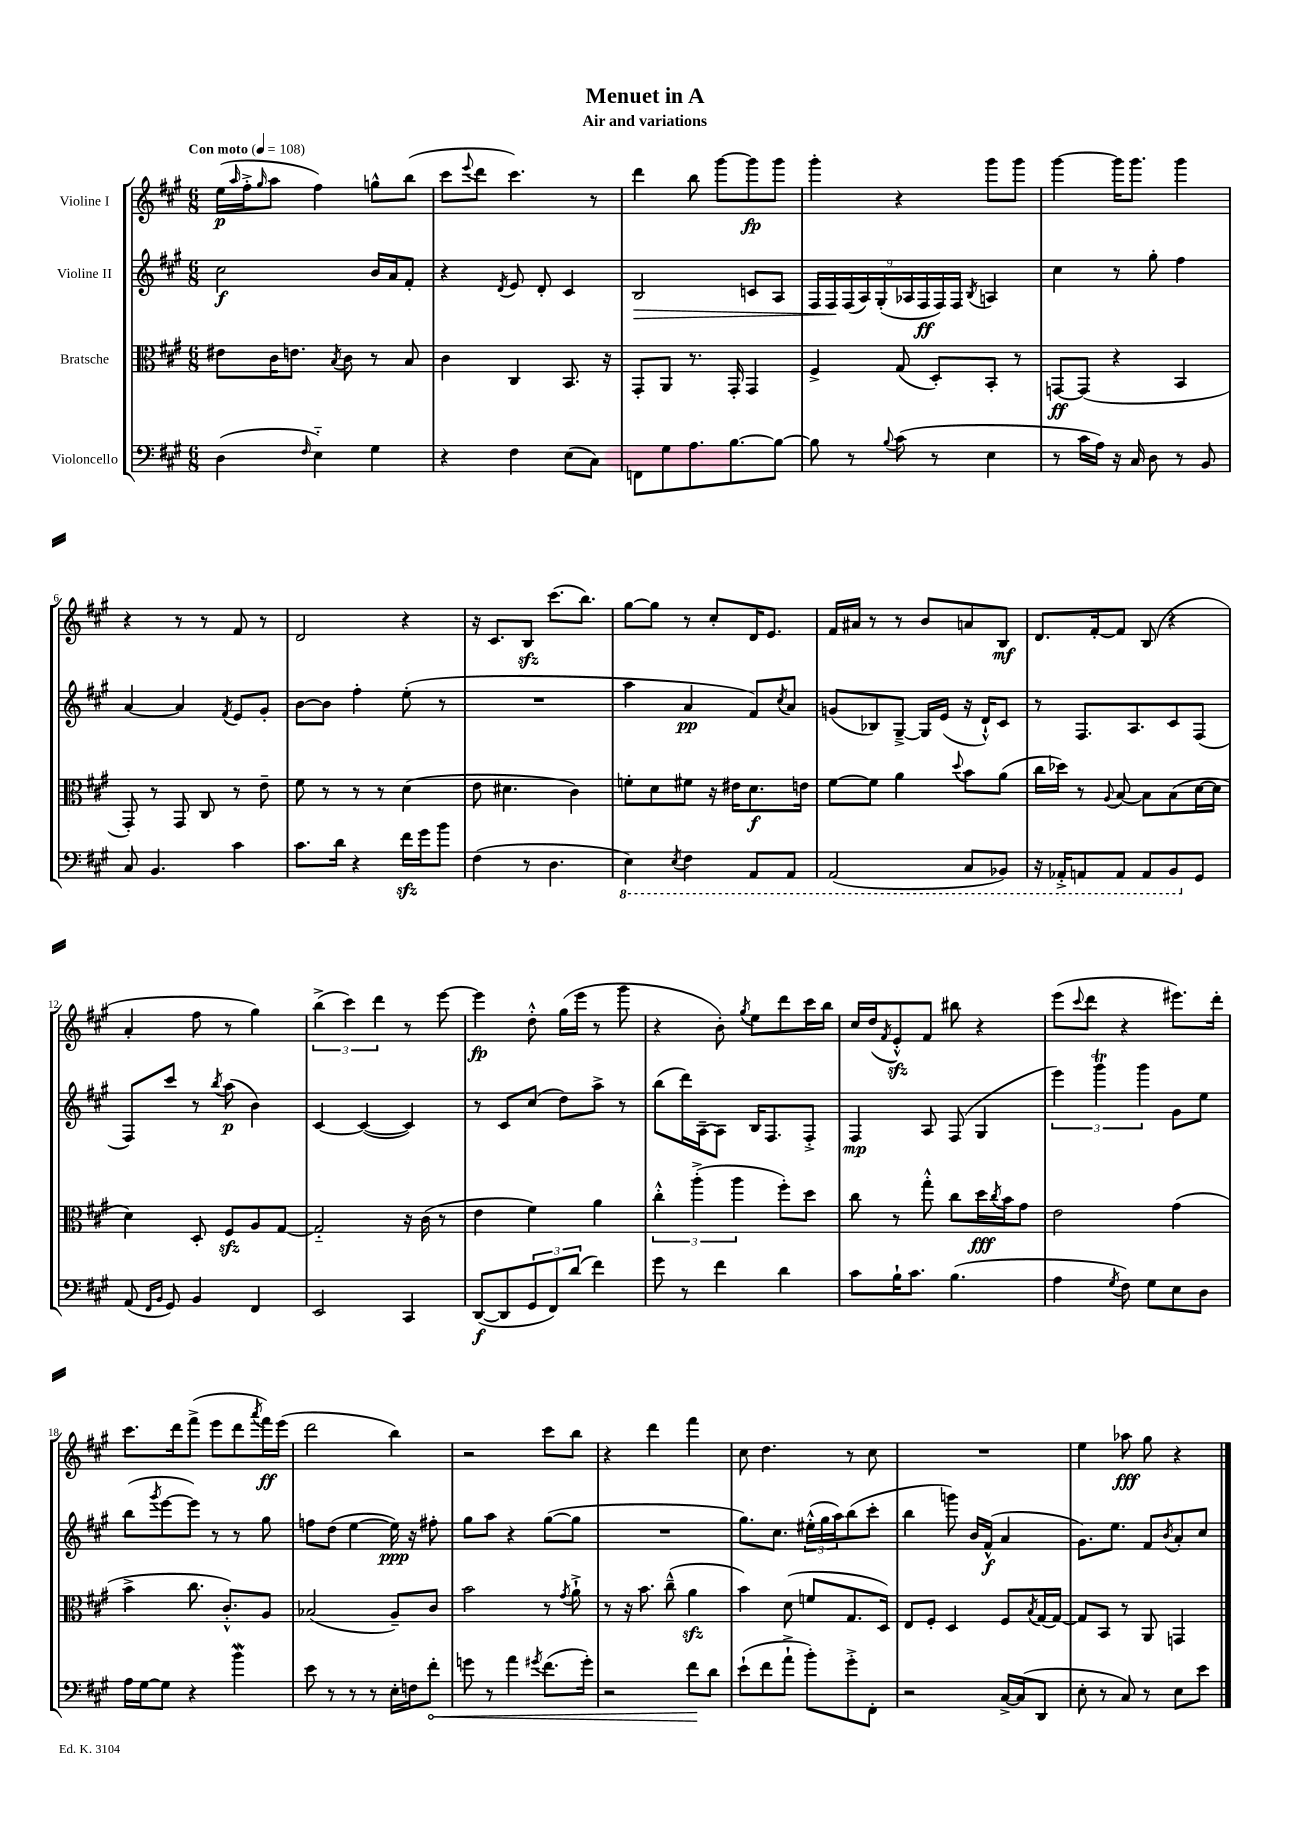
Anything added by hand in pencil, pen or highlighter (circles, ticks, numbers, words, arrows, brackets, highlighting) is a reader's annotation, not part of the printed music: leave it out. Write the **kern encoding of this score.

**kern	**dynam	**kern	**dynam	**kern	**dynam	**kern	**dynam
*part4	*part4	*part3	*part3	*part2	*part2	*part1	*part1
*staff4	*staff4	*staff3	*staff3	*staff2	*staff2	*staff1	*staff1
*I"Violoncello	*	*I"Bratsche	*	*I"Violine II	*	*I"Violine I	*
*clefF4	*	*clefC3	*	*clefG2	*	*clefG2	*
*k[f#c#g#]	*	*k[f#c#g#]	*	*k[f#c#g#]	*	*k[f#c#g#]	*
*M6/8	*	*M6/8	*	*M6/8	*	*M6/8	*
*MM108	*	*MM108	*	*MM108	*	*MM108	*
=1	=1	=1	=1	=1	=1	=1	=1
!	!	!	!	!	!	!LO:TX:a:B:t=Con moto	!
(4D\	.	8e#X\L	.	2cc#\	f	(16ee\LL	p
.	.	.	.	.	.	16qqaa/	.
.	.	.	.	.	.	16ff#'^\J	.
.	.	.	.	.	.	16qqgg#/	.
.	.	16c#\K	.	.	.	8aa\J	.
.	.	8.en\J	.	.	.	.	.
16qqF#/	.	.	.	.	.	.	.
4E\)	.	.	.	.	.	4ff#\)	.
.	.	8qB/	.	.	.	.	.
.	.	8c#\	.	.	.	.	.
4G#\	.	8r	.	16b/LL	.	8ggn^^\L	.
.	.	.	.	16a/J	.	.	.
.	.	8B/	.	8f#'/J	.	(8bb\J	.
=2	=2	=2	=2	=2	=2	=2	=2
4r	.	4c#\	.	4r	.	8ccc#\L	.
.	.	.	.	.	.	8qqeee/	.
.	.	.	.	.	.	8ddd\J	.
.	.	.	.	8qd/	.	.	.
4F#\	.	4C#/	.	8e/	.	4.ccc#\)	.
.	.	.	.	8d'/	.	.	.
(8E\L	.	8.BB/	.	4c#/	.	.	.
8C#\J)	.	.	.	.	.	8r	.
.	.	16r	.	.	.	.	.
=3	=3	=3	=3	=3	=3	=3	=3
!	!	!	!	!	!LO:HP:b	!	!
8FFn\L	.	8GG#'/L	.	2B/	>	4ddd\	.
8G#\	.	8AA/J	.	.	.	.	.
8.A\	.	8.r	.	.	.	8bb\	.
.	.	.	.	.	.	[8ggg#\L	.
[8.B\	.	16GG#'/	.	.	.	.	.
.	.	4GG#/	.	8cn/L	.	8ggg#\]	fp
8B\J_	.	.	.	8A/J	.	8ggg#\J	.
=4	=4	=4	=4	=4	=4	=4	=4
8B\]	.	4F#^/	.	18F#/LL	.	4ggg#'\	.
.	.	.	.	18F#/	.	.	.
.	.	.	.	(18F#/	]	.	.
8r	.	.	.	.	.	.	.
.	.	.	.	18A/)	.	.	.
.	.	.	.	(18G#'/	.	.	.
8qqB/	.	.	.	.	.	.	.
(8c#\	.	(8G#/	.	.	.	4r	.
.	.	.	.	18A-X/	.	.	.
.	.	.	.	18F#/	ff	.	.
8r	.	8D'/L)	.	.	.	.	.
.	.	.	.	18F#/)	.	.	.
.	.	.	.	18F#/JJ	.	.	.
.	.	.	.	8qB/	.	.	.
4E\	.	8BB'/J	.	4An/	.	8ggg#\L	.
.	.	8r	.	.	.	8ggg#\J	.
=5	=5	=5	=5	=5	=5	=5	=5
8r	.	[8GGn/L	ff	4cc#\	.	[4ggg#\	.
16c#\LL	.	(8GG/J]	.	.	.	.	.
16A\JJ)	.	.	.	.	.	.	.
16r	.	4r	.	8r	.	16ggg#\KL]	.
16C#/	.	.	.	.	.	8.ggg#\J	.
8D\	.	.	.	8gg#'\	.	.	.
8r	.	4BB/	.	4ff#\	.	4ggg#\	.
8BB/	.	.	.	.	.	.	.
!!LO:LB:g=z
=6	=6	=6	=6	=6	=6	=6	=6
8C#/	.	8GG#'/)	.	[4a/	.	4r	.
4.BB/	.	8r	.	.	.	.	.
.	.	8GG#/	.	4a/]	.	8r	.
.	.	8C#/	.	.	.	8r	.
.	.	.	.	8qf#/	.	.	.
4c#\	.	8r	.	8e/L	.	8f#/	.
.	.	8e~\	.	8g#'/J	.	8r	.
=7	=7	=7	=7	=7	=7	=7	=7
8.c#\L	.	8f#\	.	[8b\L	.	2d/	.
.	.	8r	.	8b\J]	.	.	.
16d\Jk	.	.	.	.	.	.	.
4r	.	8r	.	4ff#'\	.	.	.
.	.	8r	.	.	.	.	.
16f#zz\LL	.	(4d\	.	(8ee'\	.	4r	.
16g#\J	.	.	.	.	.	.	.
8b\J	.	.	.	8r	.	.	.
=8	=8	=8	=8	=8	=8	=8	=8
(4F#\	.	8e\	.	2.r	.	16r	.
.	.	.	.	.	.	8.c#/L	.
.	.	4.d#X\	.	.	.	.	.
8r	.	.	.	.	.	8Bzz/J	.
4.D\	.	.	.	.	.	(8.ccc#\L	.
.	.	4c#\)	.	.	.	.	.
.	.	.	.	.	.	8.bb\J)	.
=9	=9	=9	=9	=9	=9	=9	=9
*8ba	*	*	*	*	*	*	*
4EE\)	.	8fn'\L	.	4aa\	.	[8gg#\L	.
.	.	8d\	.	.	.	8gg#\J]	.
8qEE/	.	.	.	.	.	.	.
4FF#\	.	8f#X\J	.	4a/	pp	8r	.
.	.	16r	.	.	.	8cc#'/L	.
.	.	16e#X\KL	.	.	.	.	.
8AAA/L	.	8.d\	f	8f#/L)	.	16d/K	.
.	.	.	.	.	.	8.e/J	.
.	.	.	.	8qcc#/	.	.	.
8AAA/J	.	.	.	8a/J	.	.	.
.	.	16en\Jk	.	.	.	.	.
=10	=10	=10	=10	=10	=10	=10	=10
(2AAA/	.	[8f#\L	.	(8gn/L	.	16f#/LL	.
.	.	.	.	.	.	16a#X/JJ	.
.	.	8f#\J]	.	8B-X/)	.	8r	.
.	.	4a\	.	[8G#~^/J	.	8r	.
.	.	.	.	16G#/LL]	.	8b/L	.
.	.	.	.	(16e/JJ	.	.	.
.	.	8qqdd/	.	.	.	.	.
8CC#/L	.	8b\L	.	16r	.	8an/	.
.	.	.	.	16d`^^/KL)	.	.	.
8BBB-X/J)	.	(8a\J	.	8c#/J	.	8B/J	mf
=11	=11	=11	=11	=11	=11	=11	=11
16r	.	16cc#\LL	.	8r	.	8.d/L	.
16AAA-X'^/KL	.	16dd-X\JJ)	.	.	.	.	.
8AAAn/	.	8r	.	8.F#/L	.	.	.
.	.	.	.	.	.	[16f#'/k	.
.	.	8qqA/	.	.	.	.	.
8AAA/J	.	[8B/	.	.	.	8f#/J]	.
.	.	.	.	8.A/	.	.	.
8AAA/L	.	8B\L]	.	.	.	(8B/	.
8BBB/	.	(8B\	.	8c#/	.	4r	.
*X8ba	*	*	*	*	*	*	*
8GG#/J	.	[16d\L	.	(8F#/J	.	.	.
.	.	16d\JJ]	.	.	.	.	.
!!LO:LB:g=z
=12	=12	=12	=12	=12	=12	=12	=12
(8AA/	.	4d\)	.	8F#/L)	.	4a'/	.
16qqFF#/LL	.	.	.	.	.	.	.
16qqBB/JJ	.	.	.	.	.	.	.
8GG#/)	.	.	.	8ccc#/J	.	.	.
4BB/	.	8D'/	.	8r	.	8ff#\	.
.	.	.	.	8qbb/	.	.	.
.	.	8F#zz/L	.	(8aa\	p	8r	.
4FF#/	.	8A/	.	4b\)	.	4gg#\)	.
.	.	[8G#/J	.	.	.	.	.
=13	=13	=13	=13	=13	=13	=13	=13
2EE/	.	2G#/]	.	[4c#/	.	(6bb^\	.
.	.	.	.	.	.	6ccc#\)	.
.	.	.	.	(4c#/_	.	.	.
.	.	.	.	.	.	6ddd\	.
4CC#/	.	16r	.	4c#/])	.	8r	.
.	.	(16c#\	.	.	.	.	.
.	.	8r	.	.	.	[8eee\	.
=14	=14	=14	=14	=14	=14	=14	=14
([8DD/L	f	4e\	.	8r	.	4eee\]	fp
8DD/]	.	.	.	8c#/L	.	.	.
12GG#/	.	4f#\)	.	(8cc#/J	.	8dd'^^\	.
12FF#/)	.	.	.	.	.	.	.
.	.	.	.	8dd\L)	.	(16gg#\LL	.
(12d/J	.	.	.	.	.	.	.
.	.	.	.	.	.	16eee\JJ	.
4f#\)	.	4a\	.	8aa^\J	.	8r	.
.	.	.	.	8r	.	8ggg#\	.
=15	=15	=15	=15	=15	=15	=15	=15
8g#\	.	6cc#'^^\	.	(8bb\L	.	4r	.
8r	.	.	.	16ddd\L)	.	.	.
.	.	(6aa'^\	.	.	.	.	.
.	.	.	.	[16A~\J	.	.	.
4f#\	.	.	.	8A\J]	.	8b'\)	.
.	.	6aa\	.	.	.	.	.
.	.	.	.	.	.	8qgg#/	.
.	.	.	.	16B/KL	.	8ee\L	.
.	.	.	.	8.F#/	.	.	.
4d\	.	8ff#'\L)	.	.	.	8ddd\	.
.	.	8dd\J	.	8F#'^/J	.	16ccc#\L	.
.	.	.	.	.	.	16bb\JJ	.
=16	=16	=16	=16	=16	=16	=16	=16
8c#\L	.	8cc#\	.	4F#/	mp	16cc#/LL	.
.	.	.	.	.	.	(16dd/J	.
.	.	.	.	.	.	8qf#/	.
16B`\K	.	8r	.	.	.	8ezz'^^/)	.
8.c#\J	.	.	.	.	.	.	.
.	.	8gg#'^^\	.	8A/	.	8f#/J	.
(4.B\	.	8cc#\L	.	(8F#/	.	8bb#X\	.
.	.	16dd\L	fff	4G#/	.	4r	.
.	.	8qcc#/	.	.	.	.	.
.	.	16b\J	.	.	.	.	.
.	.	8g#\J	.	.	.	.	.
=17	=17	=17	=17	=17	=17	=17	=17
4A\	.	2e\	.	6eee\)	.	(8eee\L	.
.	.	.	.	.	.	8qqccc#/	.
.	.	.	.	.	.	8ddd\J	.
.	.	.	.	6ggg#t\	.	.	.
8qG#/	.	.	.	.	.	.	.
8F#\)	.	.	.	.	.	4r	.
.	.	.	.	6ggg#\	.	.	.
8G#\L	.	.	.	.	.	.	.
8E\	.	(4g#\	.	8g#\L	.	8.eee#X\L)	.
8D\J	.	.	.	8ee\J	.	.	.
.	.	.	.	.	.	16ddd'\Jk	.
!!LO:LB:g=z
=18	=18	=18	=18	=18	=18	=18	=18
16A\LL	.	4b^\	.	(8bb\L	.	8.ccc#\L	.
[16G#\J	.	.	.	.	.	.	.
.	.	.	.	8qggg#/	.	.	.
8G#\J]	.	.	.	[8eee\	.	.	.
.	.	.	.	.	.	16ddd\k	.
4r	.	8.cc#\	.	8eee\J])	.	(8fff#^\J	.
.	.	.	.	8r	.	8eee\L	.
.	.	8.c#'^^/L)	.	.	.	.	.
4bW\	.	.	.	8r	.	8ddd\	.
.	.	.	.	.	.	8qaaa/	.
.	.	8A/J	.	8gg#\	.	16fff#\L)	ff
.	.	.	.	.	.	(16eee\JJ	.
=19	=19	=19	=19	=19	=19	=19	=19
8e\	.	(2B-X/	.	8ffn\L	.	2ddd\	.
8r	.	.	.	(8dd\J	.	.	.
8r	.	.	.	[4ee\	.	.	.
8r	.	.	.	.	.	.	.
16E'\LL	.	8A~/L)	.	16ee\])	ppp	4bb\)	.
16Fn\J	.	.	.	16r	.	.	.
!	!LO:HP:b	!	!	!	!	!	!
8f#'\J	<	8c#/J	.	8ff#X'\	.	.	.
=20	=20	=20	=20	=20	=20	=20	=20
8gn\	.	2b\	.	8gg#\L	.	2r	.
8r	.	.	.	8aa\J	.	.	.
4a\	.	.	.	4r	.	.	.
8qg#X/	.	.	.	.	.	.	.
(8.f#\L	.	8r	.	([8gg#\L	.	8ccc#\L	.
.	.	8qg#/	.	.	.	.	.
.	.	8a`^\	.	8gg#\J]	.	8bb\J	.
16g#'\Jk)	.	.	.	.	.	.	.
=21	=21	=21	=21	=21	=21	=21	=21
2r	.	8r	.	2.r	.	4r	.
.	.	16r	.	.	.	.	.
.	.	8.b\	.	.	.	.	.
.	.	.	.	.	.	4ddd\	.
.	.	(8cc#~^^\	.	.	.	.	.
8f#\L	.	4azz\	.	.	.	4fff#\	.
8d\J	[	.	.	.	.	.	.
=22	=22	=22	=22	=22	=22	=22	=22
(8e`\L	.	4b\)	.	8.gg#\L)	.	8cc#\	.
8f#\	.	.	.	.	.	4.dd\	.
.	.	.	.	8.cc#\J	.	.	.
8a`^\J	.	(8d\	.	.	.	.	.
8b'\L)	.	8fn/L	.	(24ee#X'^^\LL	.	.	.
.	.	.	.	24gg#\	.	.	.
.	.	.	.	24aa\J)	.	.	.
8g#'^\	.	8.G#/	.	(8bb\	.	8r	.
8FF#'\J	.	.	.	8ccc#'\J	.	8cc#\	.
.	.	16D/Jk)	.	.	.	.	.
=23	=23	=23	=23	=23	=23	=23	=23
2r	.	8E/L	.	4bb\	.	2.r	.
.	.	8F#'/J	.	.	.	.	.
.	.	4D/	.	8gggn\)	.	.	.
.	.	.	.	16b/LL	.	.	.
.	.	.	.	(16f#^^/JJ	f	.	.
[16C#^/LL	.	8F#/L	.	4a/	.	.	.
(16C#/J]	.	.	.	.	.	.	.
.	.	8qB/	.	.	.	.	.
8DD/J	.	[16G#/L	.	.	.	.	.
.	.	16G#/JJ_	.	.	.	.	.
=24	=24	=24	=24	=24	=24	=24	=24
8E'\	.	8G#/L]	.	8.g#\L)	.	4ee\	.
8r	.	8BB/J	.	.	.	.	.
.	.	.	.	8.ee\J	.	.	.
8C#/)	.	8r	.	.	.	8aa-X\	fff
8r	.	8AA/	.	8f#/L	.	8gg#\	.
.	.	.	.	8qb/	.	.	.
8E\L	.	4GGn/	.	8a'/	.	4r	.
8e\J	.	.	.	8cc#/J	.	.	.
==	==	==	==	==	==	==	==
*-	*-	*-	*-	*-	*-	*-	*-
